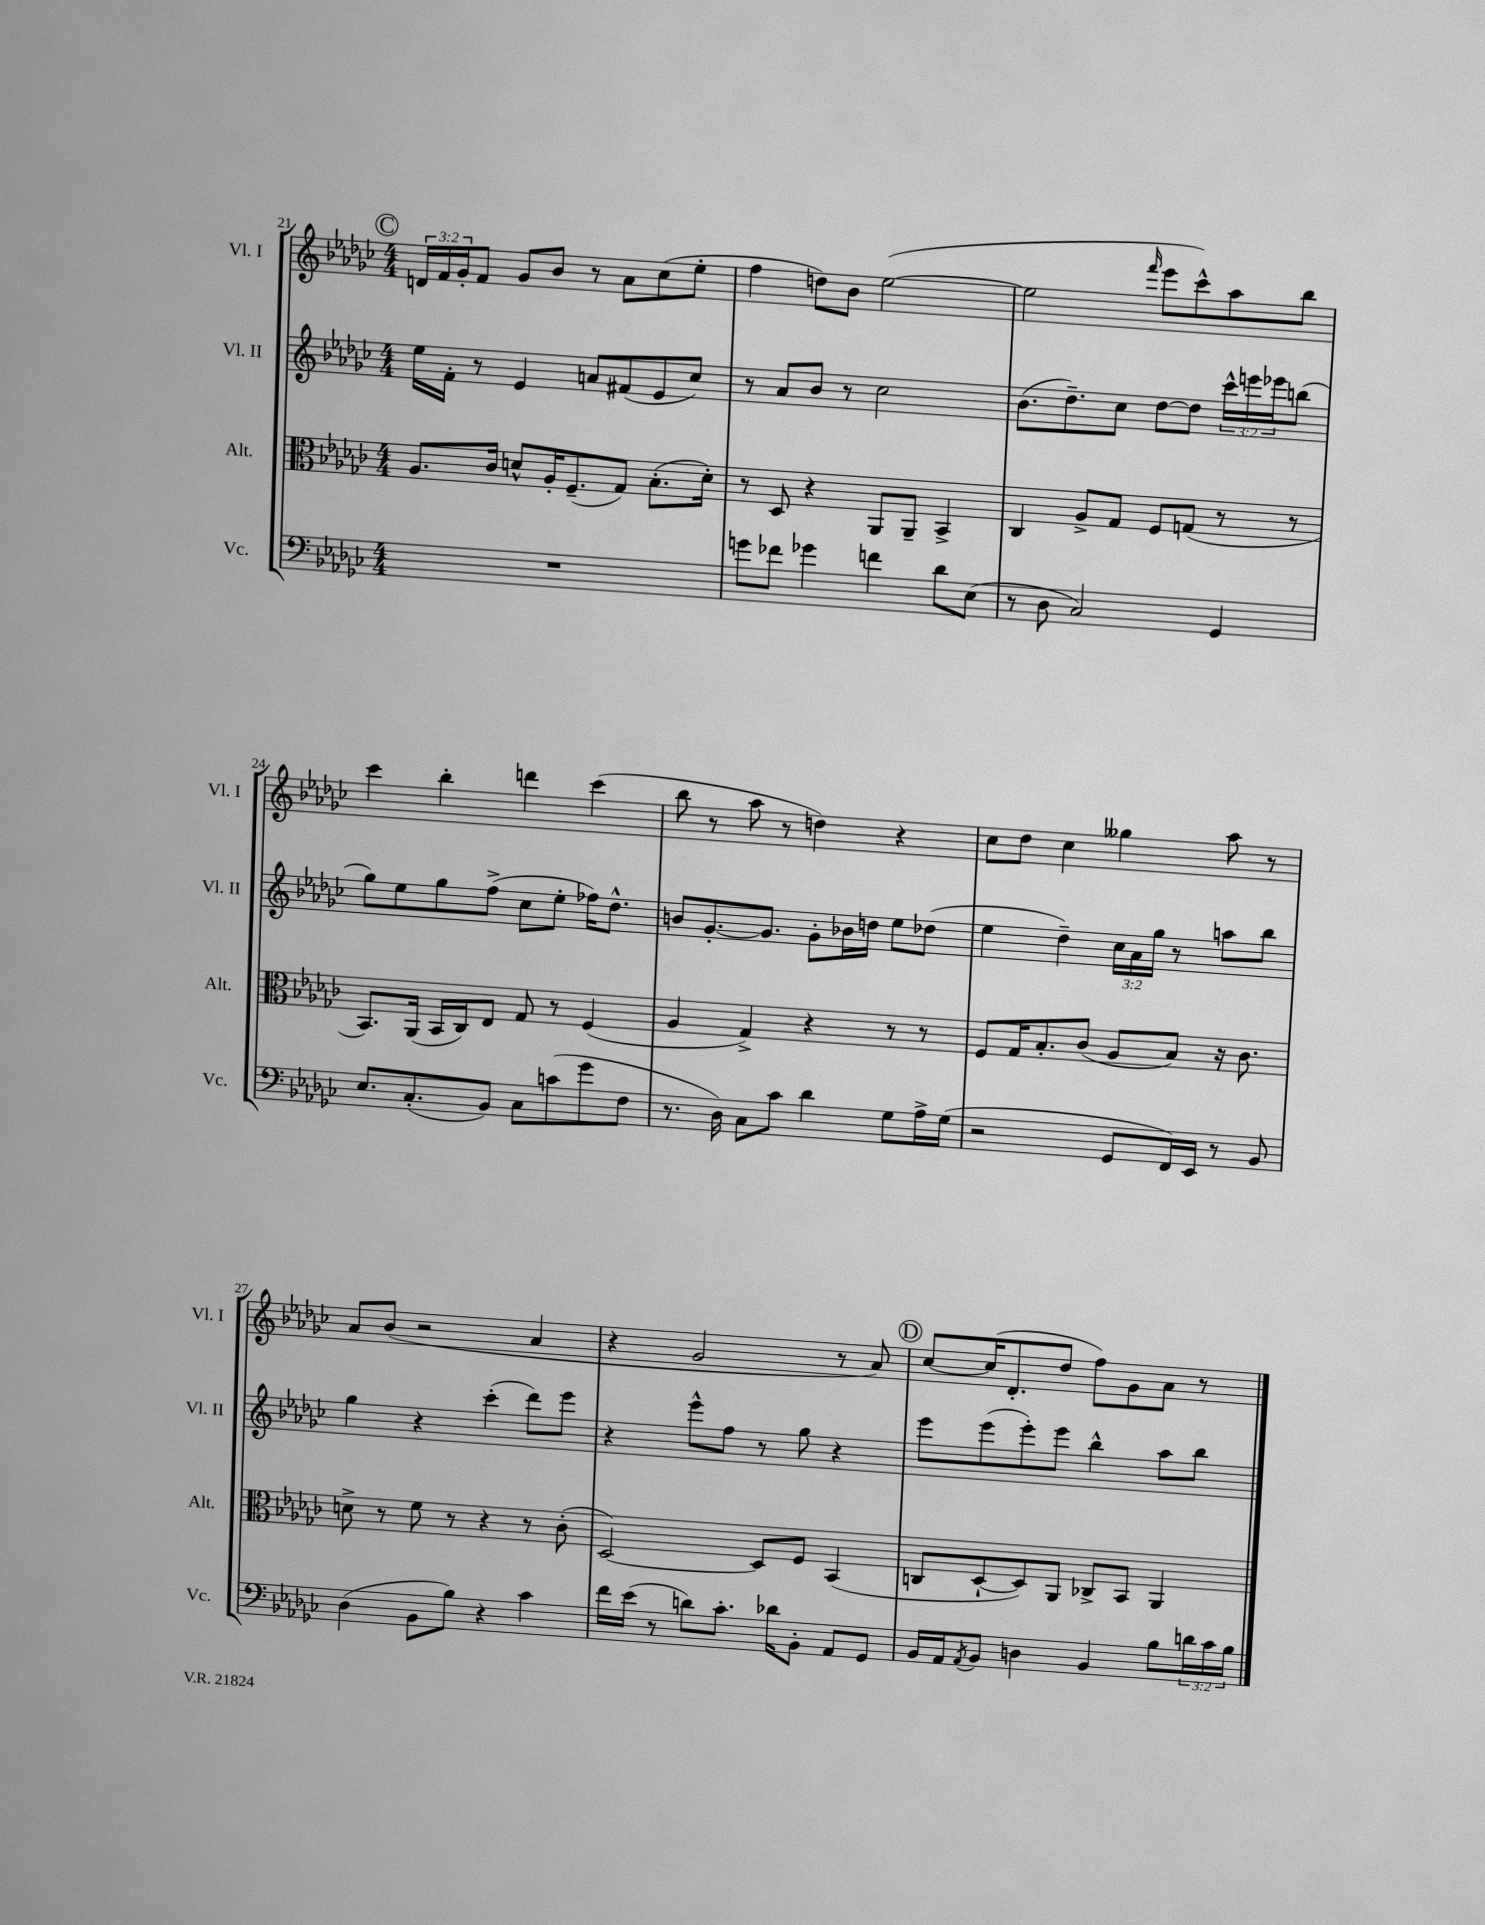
<<
\new StaffGroup <<
\new Staff = "s0" \with { instrumentName = "Vl. I" shortInstrumentName = "Vl. I" } {
    \clef treble \key ges \major \numericTimeSignature \time 4/4 \override Staff.TupletNumber.text = #tuplet-number::calc-fraction-text
    \mark \markup { \circle "C" } \tuplet 3/2 { d'16 f'16 ges'16-. } f'8 ges'8 bes'8 r8 aes'8 ces''8( ees''8-. |
    f''4 d''8) bes'8 ees''2~( |
    ees''2 \grace { f'''16 } ees'''8 ces'''8-^) aes''8 bes''8 |
    ces'''4 bes''4-. d'''4 ces'''4( |
    bes''8 r8 aes''8 r8 d''4) r4 |
    ces''8 des''8 ces''4 geses''4 aes''8 r8 |
    aes'8 bes'8( r2 aes'4 |
    r4 ges'2 r8 aes'8) |
    \mark \markup { \circle "D" } ces''8~ ces''16( des'8.-. des''8 f''8) ges'8 aes'8 r8 \bar "|." |
}
\new Staff = "s1" \with { instrumentName = "Vl. II" shortInstrumentName = "Vl. II" } {
    \clef treble \key ges \major \numericTimeSignature \time 4/4 \override Staff.TupletNumber.text = #tuplet-number::calc-fraction-text
    \mark \markup { \circle "C" } ees''16 f'16-. r8 ees'4 a'8 fis'8( ees'8 ces''8) |
    r8 aes'8 bes'8 r8 ces''2 |
    bes'8.( des''8.--) ces''8 des''8~ des''8 \tuplet 3/2 { ces'''16-^ e'''16 ees'''16 } b''8( |
    ges''8) ees''8 ges''8 f''8->( ces''8 ees''8-. fes''16) des''8.-^ |
    b'8 ges'8.~-. ges'8. ges'8-. bes'16 d''16 ees''8 des''8( |
    ees''4 des''4--) \tuplet 3/2 { ces''16 aes'16 ges''16 } r8 a''8 bes''8 |
    ges''4 r4 ces'''4-.( des'''8) ees'''8 |
    r4 ees'''8-^ f''8 r8 ges''8 r4 |
    \mark \markup { \circle "D" } ees'''8 ees'''8( ees'''8-.) ees'''8 bes''4-^ aes''8 bes''8 \bar "|." |
}
\new Staff = "s2" \with { instrumentName = "Alt." shortInstrumentName = "Alt." } {
    \clef alto \key ges \major \numericTimeSignature \time 4/4
    \mark \markup { \circle "C" } aes8. ces'16 d'8-^ aes16-. f8.--( ges8) bes8.-.( d'16-.) |
    r8 des8 r4 aes,8 aes,8-- bes,4-> |
    ces4 aes8-> ges8 f8 g8( r8 r8 |
    bes,8.) aes,16( bes,16 ces16) ees8 ges8 r8 f4( |
    aes4 ges4->) r4 r8 r8 |
    f8 ges16 bes8.-. ces'8( aes8 bes8) r16 ces'8. |
    d'8-> r8 f'8 r8 r4 r8 ces'8-.( |
    des2~) des8 f8 bes,4( |
    \mark \markup { \circle "D" } c8 des8~-! des8) aes,8 ces8-> bes,8 aes,4 \bar "|." |
}
\new Staff = "s3" \with { instrumentName = "Vc." shortInstrumentName = "Vc." } {
    \clef bass \key ges \major \numericTimeSignature \time 4/4 \override Staff.TupletNumber.text = #tuplet-number::calc-fraction-text
    \mark \markup { \circle "C" } R1 |
    g'8 fes'8 ges'4 f'4 des'8 ees8( |
    r8 des8 ces2) ges,4 |
    ees8. ces8.-.( bes,8) ces8 c'8( ges'8 f8 |
    r8. des16) ces8 ces'8 des'4 ges8 aes16-> ges16( |
    r2 ges,8 f,16) ees,16 r8 bes,8 |
    des4( bes,8 bes8) r4 ces'4 |
    f'16 ees'16( r8 d'8) ces'8.-. des'16 bes,8-. aes,8 ges,8 |
    \mark \markup { \circle "D" } bes,16 aes,16 \acciaccatura { aes,8 } bes,8 d4 bes,4 bes8 \tuplet 3/2 { d'16 ces'16 bes16 } \bar "|." |
}
>>
>>
\layout { \context { \Score currentBarNumber = #21 } }
